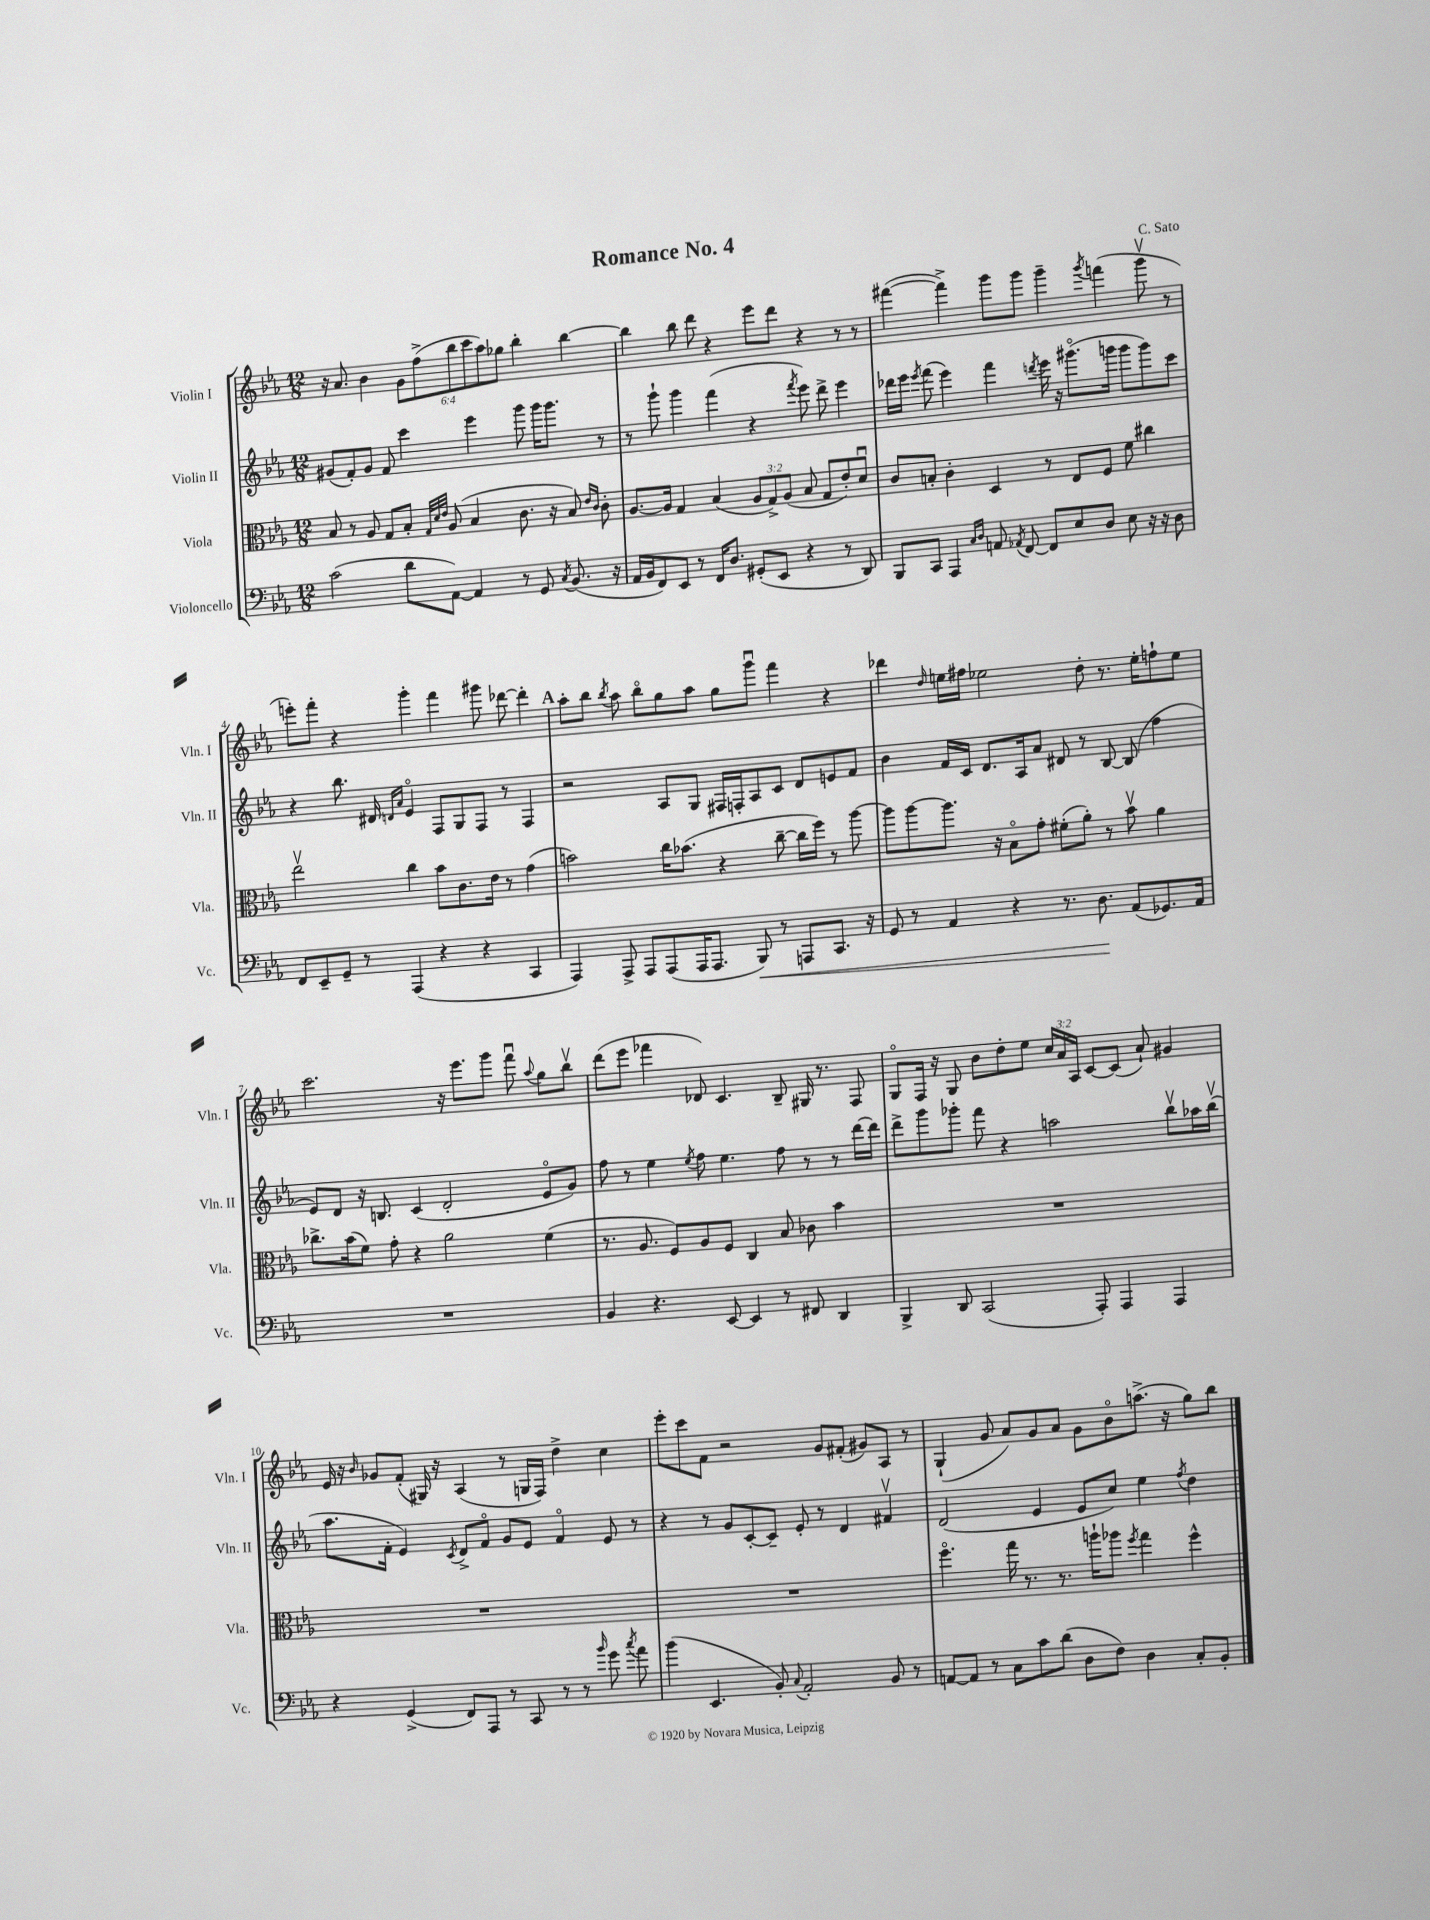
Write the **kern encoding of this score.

**kern	**kern	**kern	**kern
*staff4	*staff3	*staff2	*staff1
*clefF4	*clefC3	*clefG2	*clefG2
*k[b-e-a-]	*k[b-e-a-]	*k[b-e-a-]	*k[b-e-a-]
*M12/8	*M12/8	*M12/8	*M12/8
(2c	8B-	(8g#	16r
.	.	.	8.a-
.	8r	8f')	.
.	8A-	8g#	4b-
.	8G	8f	.
8d	8B-'	4ccc	12g
.	.	.	(12ff^
.	32qqG	.	.
.	32qqd	.	.
.	32qqe-	.	.
[8AA-)	(8A-	.	.
.	.	.	12bb-
4AA-]	4B-	4eee-	12ccc
.	.	.	12aa-)
.	.	.	12gg-
8r	8.c	8ggg	4bb-'
8GG	.	16ggg	.
.	16r	8.ggg	.
8qC	.	.	.
(8.BB-	8B-)	.	[4bb-
.	16qqe-	.	.
.	16qqc	.	.
.	8c'	8r	.
16r	.	.	.
=	=	=	=
16AA-	[8.A-	8r	4bb-]
16BB-	.	.	.
8FF)	.	8ggg`	.
.	16A-]	.	.
8EE-	4G	4ggg	8bb-
8r	.	.	8ddd
16FF	(4B-	(4fff	4r
8.D	.	.	.
(8GG#'	12A-	4r	8eee-
.	12G^)	.	.
8EE-	.	.	8ddd
.	(12A-	.	.
.	.	8qfff	.
4r	8B-	8eee-)	4r
.	8G	8ddd^	.
8r	8e-')	4eee-	8r
8DD)	8du	.	8r
=	=	=	=
8BBB-	8c	16ddd-	([4fff#
.	.	16eee-	.
.	.	8qeee-	.
8CC	8B'	(8fff	.
4AAA-	4c'	4eee-)	4fff#^])
16qqC	.	.	.
16qqD	.	.	.
8AA	4D	4fff	8ggg
8qAA-	.	.	.
[8FF	.	.	8ggg
.	.	8qddd	.
8FF]	8r	16eee-	4ggg~
.	.	16r	.
8E-	8E-	(8.ggg#o	.
.	.	.	8qggg
8D	8F	.	(4fff
.	.	16ggg	.
8E-	8f	8ggg	.
16r	4cc#	8ggg)	8gggv
16r	.	.	.
8D	.	8ccc	8r
=	=	=	=
8FF	2ee-v	4r	8eee')
8EE-~	.	.	8fff'
8GG~	.	8.bb-	4r
8r	.	.	.
.	.	16d#	.
.	.	16qqd	.
.	.	16qqa-	.
(4AAA-	4cc	4e-o	4ggg'
4r	8b-	8F	4fff
.	8.c	8G	.
4r	.	8F	8ggg#
.	16e-	.	.
.	8r	8r	[8ddd-
4CC	(4g	4F	4ddd-']
=	=	=	=
4AAA-)	2b)	2r	8aa-'
.	.	.	8bb-
.	.	.	8qbb-
8AAA-^	.	.	8aa-
8AAA-	.	.	8bb-o
(8AAA-	16cc	8A-	8gg
.	(8.b-	.	.
16AAA-	.	8G	8aa-
8.AAA-	.	.	.
.	4r	16F#	8gg
.	.	16F'	.
8BBB-)	.	8A-	8gggu
8r	[8cc~	8c	4fff
8AAA	16cc]	8d	.
.	16ff)	.	.
8.CC	8r	8e	4r
.	[8aa-	8f	.
16r	.	.	.
=	=	=	=
8GG	8aa-]	4b-	4ddd-
8r	[8aa-	.	.
.	.	.	16qqdd
4AA-	8.aa-]	16f	16ee
.	.	16c	16ff#
.	.	8.d	2ee-
.	16r	.	.
4r	8B-o	.	.
.	.	16A-	.
.	8g'	8a-	.
8.r	(8f#'	8d#	.
.	8a-')	8r	8dd'
8.D	.	.	.
.	8r	[8B-	8.r
(8AA-	8b-v	(8B-]	.
.	.	.	16ee-'
8.GG-)	4a-	4ff	8ff`
.	.	.	8ee-
16AA-	.	.	.
=	=	=	=
1.r	8.cc-^	8e-)	2.ccc
.	.	8d	.
.	(16b-	.	.
.	8f)	16r	.
.	.	8.B	.
.	8g'	.	.
.	4r	(4c	.
.	2a-	2d'	16r
.	.	.	8.eee-
.	.	.	8ggg
.	.	.	8fffu
.	.	.	8qqaa-
.	(4f	8e-o	8gg
.	.	8g)	8bb-v
=	=	=	=
4BB-	8.r	8ff	(8ddd
.	.	8r	8eee-
.	8.A-	.	.
4.r	.	4ee-	4fff-
.	8F)	.	.
.	.	8qee-	.
.	8A-	8ff	8d-)
[8EE-	8F	4.ee-	4.c
4EE-]	4C	.	.
8r	8B-	8ff	8B-~
8FF#	8c-	8r	16G#
.	.	.	8.r
4DD	4b-	8r	.
.	.	[16ddd	8F
.	.	16ddd]	.
=	=	=	=
4BBB-^	1.r	8ddd^	8Go
.	.	8ggg	16F
.	.	.	16r
8DD	.	8ggg-'	8G
(2CC	.	8fff	8b-
.	.	4r	8dd'
.	.	.	8ee-
.	.	2aa	24cc
.	.	.	24a-
.	.	.	24A-
8AAA-')	.	.	[8c
4AAA-	.	.	(8c]
.	.	.	8a-`)
4AAA-	.	8bb-v	4g#
.	.	16aa-	.
.	.	(16bb-v	.
=	=	=	=
4r	1.r	8.aa-	16e-
.	.	.	16r
.	.	.	16qqb-
.	.	.	8g-
.	.	16f'	.
(4GG^	.	4e-)	(8f'
.	.	.	16G#)
.	.	.	16r
.	.	8qc	.
8FF)	.	8d^	(4A-
8AAA-	.	8fo	.
8r	.	8g	8r
8CC	.	8e-	16G
.	.	.	16F)
8r	.	4fo	4dd^
8r	.	.	.
16qqb-	.	.	.
8g	.	8e-	4cc
8qcc	.	.	.
8a-	.	8r	.
=	=	=	=
(4b-	1.r	4r	8eee-'
.	.	.	8ccc
4.EE-	.	8r	8f
.	.	8g	2r
.	.	[8c'	.
8BB-')	.	8c~]	.
8qqC	.	.	.
2AA-'	.	8e-'	.
.	.	8r	8g
.	.	4d	(8f#'
.	.	.	8g#)
8BB-	.	4f#v	8A-
8r	.	.	8r
=	=	=	=
[8AA	4.ffo	(2d	(4G`
8AA]	.	.	.
8r	.	.	8g
8C	16gg	.	8a-)
.	8.r	.	.
8c	.	4e-	8g
(8d	8.r	.	8a-
8D	.	8e-	8g
.	16aa`	.	.
8F)	8aa-	8cc)	8b-o
.	8qff	.	.
4D	4gg	4ee-	(8.aa^
.	.	.	16r
.	.	8qff	.
8C'	4ff^^	4dd	8gg)
8BB-'	.	.	8bb-
==	==	==	==
*-	*-	*-	*-
